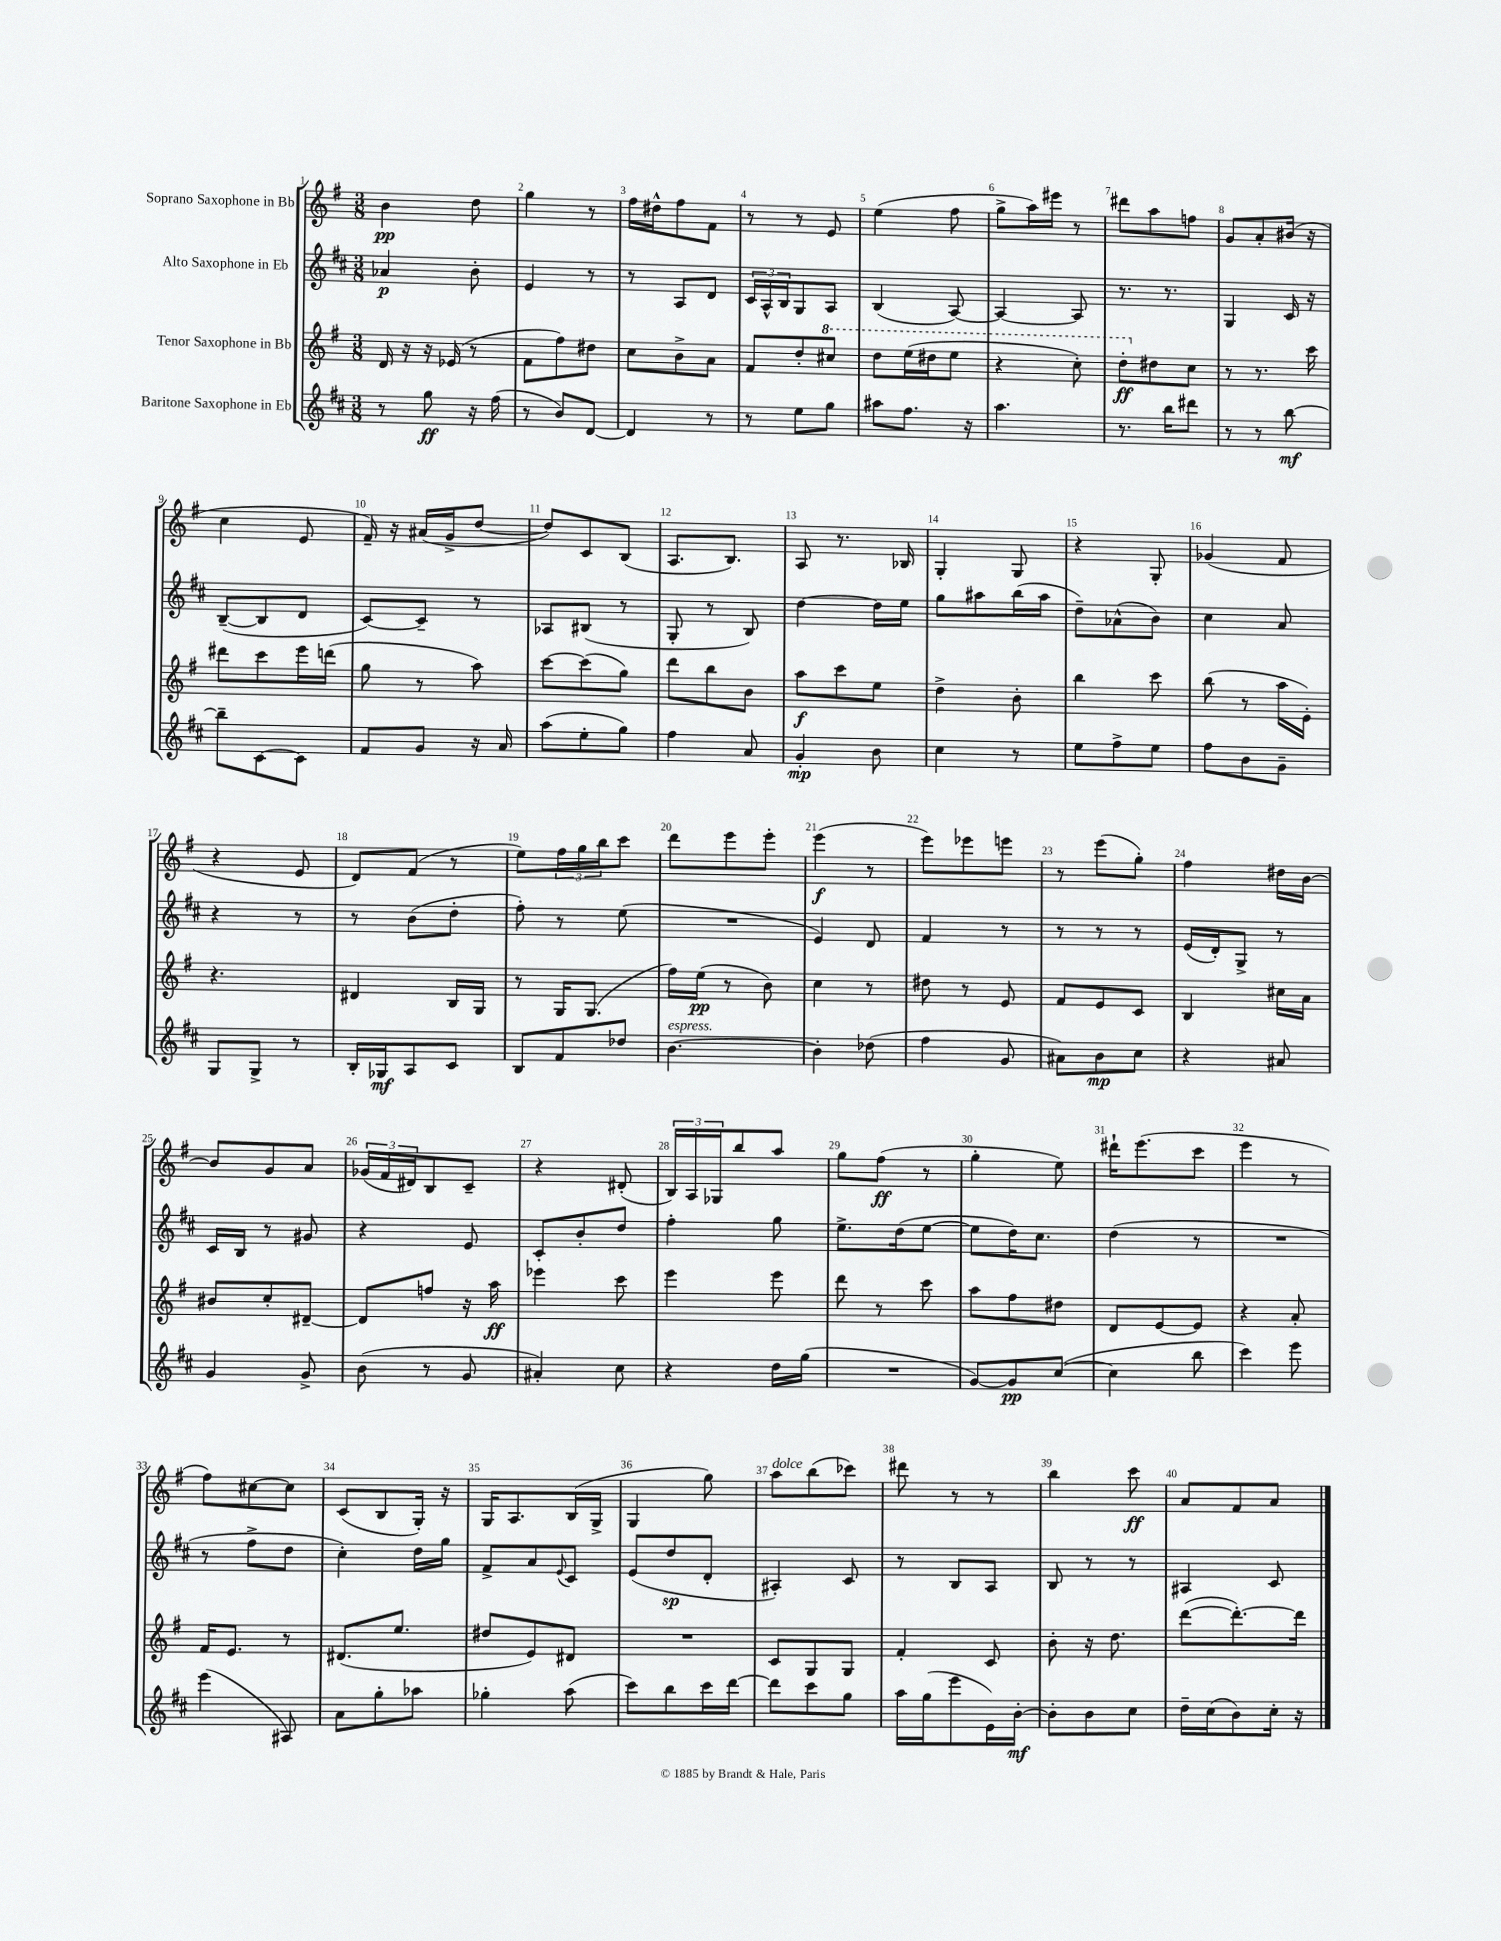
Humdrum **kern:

**kern	**kern	**kern	**kern
*staff4	*staff3	*staff2	*staff1
*clefG2	*clefG2	*clefG2	*clefG2
*k[f#c#]	*k[f#]	*k[f#c#]	*k[f#]
*M3/8	*M3/8	*M3/8	*M3/8
8r	16d	4a-	4b
.	16r	.	.
8gg	16r	.	.
.	(16e-	.	.
16r	8r	8b'	8dd
(16ff#	.	.	.
=	=	=	=
8r	8f#	4e	4gg
8b)	8ff#)	.	.
[8d	8dd#	8r	8r
=	=	=	=
4d]	8cc	8r	16ff#
.	.	.	16dd#^^
.	8b^	8A	8ff#
8r	8a	8d	8f#
=	=	=	=
8r	8f#	24c#	8r
.	.	24A^^	.
.	.	24B	.
8ee	8dd'	8G	8r
8gg	8ccc#	8A	8e
=	=	=	=
8aa#	8ddd	(4B	(4ee
8.ff#	(16eee	.	.
.	16ddd#	.	.
.	8eee	[8A)	8ff#
16r	.	.	.
=	=	=	=
4.aa	4r	4A_	8gg^
.	.	.	16aa)
.	.	.	16eee#
.	8ccc')	8A]	8r
=	=	=	=
8.r	8ddd'	8.r	8ddd#
.	8dd#	.	8aa
16bb	.	8.r	.
8ddd#	8cc	.	8ff
=	=	=	=
8r	8r	4G	8g
8r	8.r	.	8a'
[8bb	.	16c#	(16b#
.	16ccc	16r	16r
=	=	=	=
8bb~]	8ddd#	([8B~	4cc
[8c#	8ccc	8B]	.
8c#]	16eee	8d	8e
.	(16ddd	.	.
=	=	=	=
8f#	8gg	[8c#)	16f#~)
.	.	.	16r
8g	8r	8c#~]	(16a#
.	.	.	16g^
16r	8aa)	8r	[8dd
16a	.	.	.
=	=	=	=
(8aa	[8ccc	8A-	8dd])
8ee'	(8ccc]	(8B#	8c
8gg)	8gg)	8r	(8B
=	=	=	=
4ff#	8ddd	8G'	8.A
.	8bb	8r	.
.	.	.	8.B)
8a	8b	8B)	.
=	=	=	=
4g'	8aa	[4dd	8A
.	8ccc	.	8.r
8b	8ee	16dd]	.
.	.	16ee	16B-
=	=	=	=
4cc#	4dd^	8gg	4G'
.	.	8aa#	.
8r	8b'	(16bb	8G
.	.	16aa#	.
=	=	=	=
8ee	4bb	8dd~)	4r
8ff#^	.	(8a-^^	.
8ee	8ccc	8b)	8G'
=	=	=	=
8ff#	(8bb	4cc#	(4g-
8b	8r	.	.
8g~	16aa	8a	8f#
.	16e')	.	.
=	=	=	=
8G	4.r	4r	4r
8G^	.	.	.
8r	.	8r	8e
=	=	=	=
16B'	4d#	8r	8d)
16G-	.	.	.
8A	.	(8b	(8f#
8c#	16B	8dd'	8r
.	16G	.	.
=	=	=	=
8B	8r	8ff#')	8ee)
8f#	16G	8r	24ff#
.	.	.	24gg
.	(8.G	.	.
.	.	.	24bb
8dd-	.	(8ee	8ccc
=	=	=	=
[4.b	16ff#)	4.r	8ddd
.	(16ee	.	.
.	8r	.	8eee
.	8b)	.	8eee'
=	=	=	=
4b']	4cc	4e)	(4eee
(8dd-	8r	8d	8r
=	=	=	=
4ff#	8dd#	4f#	8eee)
.	8r	.	8eee-
8g	8e	8r	8eee
=	=	=	=
8a#)	8f#	8r	8r
8b	8e	8r	(8eee
8cc#	8c	8r	8gg')
=	=	=	=
4r	4B	(16e	4ff#
.	.	16d')	.
.	.	8G^	.
8a#	16cc#	8r	16dd#
.	16a	.	[16b
=	=	=	=
4g	8b#	16c#	8b]
.	.	16B	.
.	8cc'	8r	8g
8g^	[8d#~	8g#	8a
=	=	=	=
(8b	8d#]	4r	(24g-
.	.	.	24f#
.	.	.	24d#)
8r	8ff	.	8B
8g	16r	8e	8c~
.	16aa	.	.
=	=	=	=
4a#')	4eee-	8c#'	4r
.	.	8b'	.
8cc#	8ccc	8dd	(8d#'
=	=	=	=
4r	4eee	4ff#'	24B)
.	.	.	24A
.	.	.	24G-
.	.	.	8bb
16dd	8eee	8gg	8aa
(16gg	.	.	.
=	=	=	=
4.r	8ddd	8.ee^	8gg
.	8r	.	(8ff#
.	.	(16dd	.
.	8ccc	[8ee	8r
=	=	=	=
[8g)	8aa	8ee]	4gg'
8g]	8ff#	16dd)	.
.	.	8.cc#	.
([8cc#	8dd#	.	8ee)
=	=	=	=
4cc#]	8d	(4dd	16ddd#`
.	.	.	(8.eee
.	[8e	.	.
8bb	8e]	8r	8ccc
=	=	=	=
4ccc#)	4r	4.r	4eee
8eee	8a'	.	8r
=	=	=	=
(4eee	16f#	8r	8ff#)
.	8.e	.	.
.	.	8ff#^	[8cc#
8A#)	8r	8dd	8cc#]
=	=	=	=
8a	(8.d#	4cc#')	(8c
8gg'	.	.	8B
.	8.ee	.	.
8aa-	.	16dd	16G')
.	.	16gg	16r
=	=	=	=
4gg-'	8dd#	8f#^	16G
.	.	.	8.A
.	8e)	8a	.
.	.	8qqe	.
(8aa	8d#	8c#	(16B
.	.	.	16G^
=	=	=	=
8ccc#)	4.r	(8e	4G
8bb	.	8dd	.
16ccc#	.	8d'	8gg)
[16ddd	.	.	.
=	=	=	=
8ddd]	8c	4A#')	8aa
8ccc#	8G	.	(8bb
8gg	8G	8c#	8ccc-)
=	=	=	=
16aa	4f#'	8r	8ddd#
(16gg	.	.	.
8eee	.	8B	8r
16e)	8c	8A	8r
[16b'	.	.	.
=	=	=	=
8b']	8b'	8B	4bb
8b	16r	8r	.
.	8.dd	.	.
8cc#	.	8r	8ccc
=	=	=	=
16dd~	([8ddd	4A#	8a
(16cc#	.	.	.
8b)	8.ddd'_)	.	8f#
16cc#'	.	8c#	8a
16r	16ddd]	.	.
==	==	==	==
*-	*-	*-	*-
